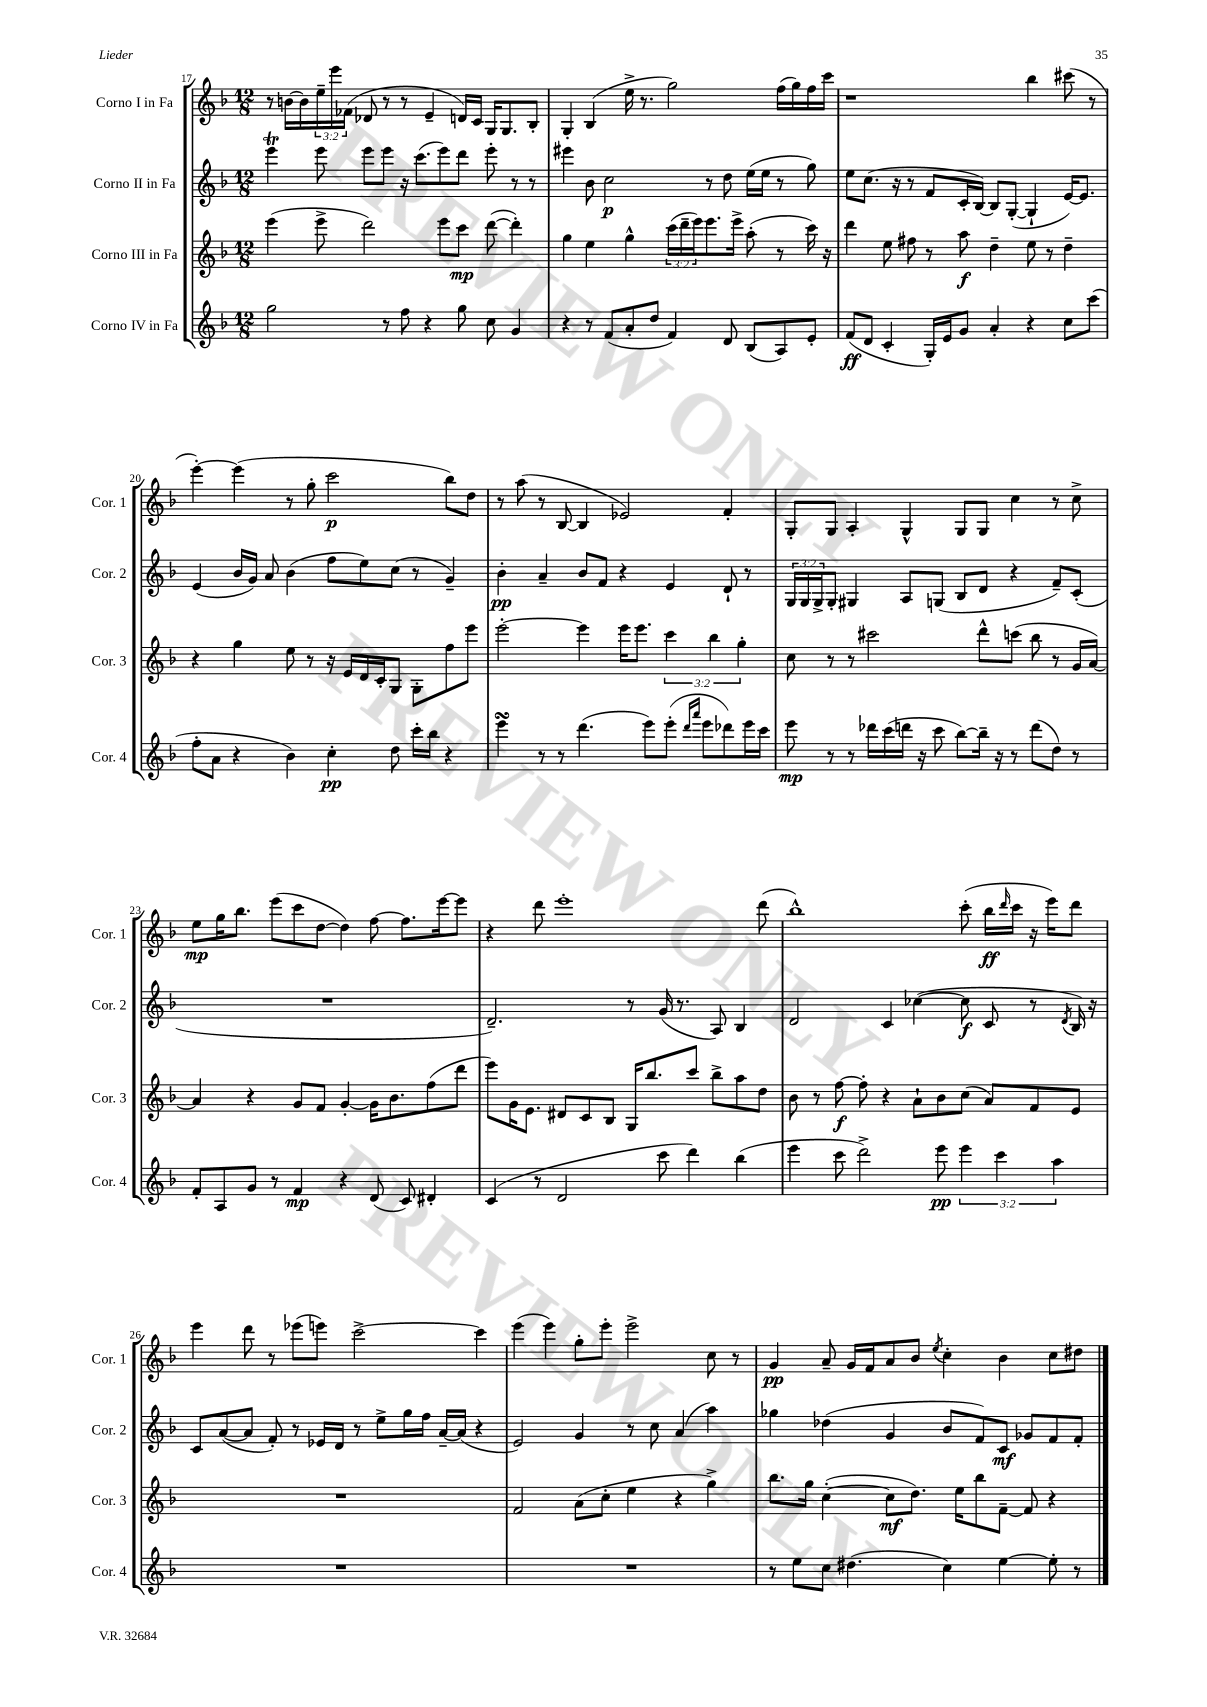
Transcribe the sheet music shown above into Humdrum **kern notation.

**kern	**kern	**kern	**kern
*staff4	*staff3	*staff2	*staff1
*clefG2	*clefG2	*clefG2	*clefG2
*k[b-]	*k[b-]	*k[b-]	*k[b-]
*M12/8	*M12/8	*M12/8	*M12/8
2gg	(4eee	4eee	8r
.	.	.	[16b
.	.	.	16b]
.	8eee^	8eee	24ee~
.	.	.	24eee
.	.	.	(24f-
.	2ddd)	8eee	8d-
8r	.	8eee	8r
8ff	.	16r	8r
.	.	(8.ccc	.
4r	.	.	4e~
.	8eee	8eee)	.
8gg	8ccc	8ddd	16d)
.	.	.	16c
8cc	([8ddd	8eee'	16G
.	.	.	8.G
4g	4ddd'])	8r	.
.	.	8r	8B-'
=	=	=	=
4r	4gg	4eee#	4G'
8r	4ee	8b-	(4B-
(8f	.	2cc	.
8a'	4gg^^	.	16ee^
.	.	.	8.r
8dd	.	.	.
4f)	(24ccc	.	2gg)
.	24ddd~	.	.
.	24eee)	.	.
.	8.eee	8r	.
8d	.	8dd	.
.	16eee^	.	.
(8B-	(8aa'	(16ee	.
.	.	16ee	.
8A)	8r	8r	(16ff
.	.	.	16gg)
8e'	16ccc)	8gg)	16ff
.	16r	.	16ccc
=	=	=	=
(8f	4ddd	8ee	1r
8d	.	(8.cc	.
4c'	8ee	.	.
.	.	16r	.
.	8ff#	8r	.
16G')	8r	8f	.
16e	.	.	.
8g	8aa	16c'	.
.	.	[16B-)	.
4a'	4dd~	8B-]	.
.	.	([8G'	.
4r	8ee	4G`]	4bb-
.	8r	.	.
8cc	4dd~	[16e)	(8ccc#
.	.	8.e]	.
(8ccc	.	.	8r
=	=	=	=
8ff'	4r	(4e	[4eee')
8a	.	.	.
4r	4gg	16b-	(4eee]
.	.	16g)	.
.	.	8a	.
4b-)	8ee	(4b-	8r
.	8r	.	8gg'
4cc'	16r	8ff	2ccc
.	16e	.	.
.	16d	8ee)	.
.	16c'	.	.
8dd	8G	(8cc	.
16ccc'	8G'	8r	.
16bb-	.	.	.
4r	8ff	4g~)	8bb-)
.	8eee	.	8dd
=	=	=	=
4eee	[2eee'	4b-'	8r
.	.	.	(8aa
8r	.	4a~	8r
8r	.	.	[8B-
(4.ddd	4eee]	8b-	4B-]
.	.	8f	.
.	16eee	4r	2e-)
.	8.eee	.	.
8eee)	.	.	.
(8eee'	6ccc	4e	.
16qqddd	.	.	.
16qqaaa	.	.	.
8eee	.	.	.
.	6bb-	.	.
8ddd-)	.	8d`	4f'
.	6gg'	.	.
16eee	.	8r	.
16ccc	.	.	.
=	=	=	=
8eee	8cc	24G	8G'
.	.	24G	.
.	.	24G^	.
8r	8r	8G'	8G
8r	8r	4G#	4A'
16ddd-	2ccc#	.	.
(16ccc	.	.	.
16ddd	.	8A	4G^^
16r	.	.	.
8ccc	.	(8G	.
[8bb-)	.	8B-	8G
16bb-~]	8ddd^^	8d	8G
16r	.	.	.
8r	(8ccc	4r	4cc
(8ddd	8bb-	.	.
8dd)	8r	8f~)	8r
8r	16g	(8c'	8cc^
.	[16a)	.	.
=	=	=	=
8f'	4a]	1.r	8ee
8A	.	.	16gg
.	.	.	8.bb-
8g	4r	.	.
8r	.	.	(8eee
4f	8g	.	8ccc
.	8f	.	[8dd
4r	[4g'	.	4dd])
(8d	16g]	.	[8ff
.	8.b-	.	.
8c)	.	.	8.ff]
4d#'	(8ff	.	.
.	.	.	[16eee
.	8ddd	.	8eee]
=	=	=	=
(4c	8eee)	2.d~)	4r
.	16g	.	.
.	8.e	.	.
8r	.	.	8ddd
2d	8d#	.	1eee'
.	8c	.	.
.	8B-	.	.
.	16G	8r	.
.	8.bb-	.	.
8ccc	.	(16g	.
.	.	8.r	.
4ddd)	8ccc	.	.
.	8bb-^	8A)	.
(4bb-	8aa	4B-	.
.	8dd	.	(8ddd
=	=	=	=
4eee	8b-	2d	1bb-^^)
.	8r	.	.
8ccc	[8ff	.	.
2ddd^)	8ff']	.	.
.	4r	4c	.
.	8a`	([4cc-	.
8eee	8b-	.	.
6eee	(8cc	8cc-]	(8ccc'
.	8a)	8c	16bb-
6ccc	.	.	.
.	.	.	16qqddd
.	.	.	16ccc
.	8f	8r	16r
.	.	.	16eee)
6aa	.	.	.
.	.	8qd	.
.	8e	16B-)	8ddd
.	.	16r	.
=	=	=	=
1.r	1.r	8c	4eee
.	.	([8a	.
.	.	8a]	8ddd
.	.	8f')	8r
.	.	8r	(8eee-
.	.	16e-	8eee)
.	.	16d	.
.	.	8r	[2ccc^
.	.	8ee^	.
.	.	16gg	.
.	.	16ff	.
.	.	[16a~	.
.	.	(16a]	.
.	.	4r	4ccc]
=	=	=	=
1.r	2f	2e)	(4eee
.	.	.	4eee)
.	(8a	4g	8gg'
.	8cc'	.	8eee'
.	4ee	8r	2eee^
.	.	8cc	.
.	4r	(4a	.
.	4gg^)	4aa)	8cc
.	.	.	8r
=	=	=	=
8r	8.bb-	4gg-	4g
8ee	.	.	.
.	16gg	.	.
8cc	([4cc'	(4dd-	8a~
(4.dd#	.	.	16g
.	.	.	16f
.	8cc]	4g	8a
.	8.dd)	.	8b-
.	.	.	8qee
4cc)	.	8b-	4cc'
.	16ee	.	.
.	8bb-	8f)	.
[4ee	[8f~	8c	4b-
.	8f]	8g-	.
8ee']	4r	8f	8cc
8r	.	8f'	8dd#
==	==	==	==
*-	*-	*-	*-
